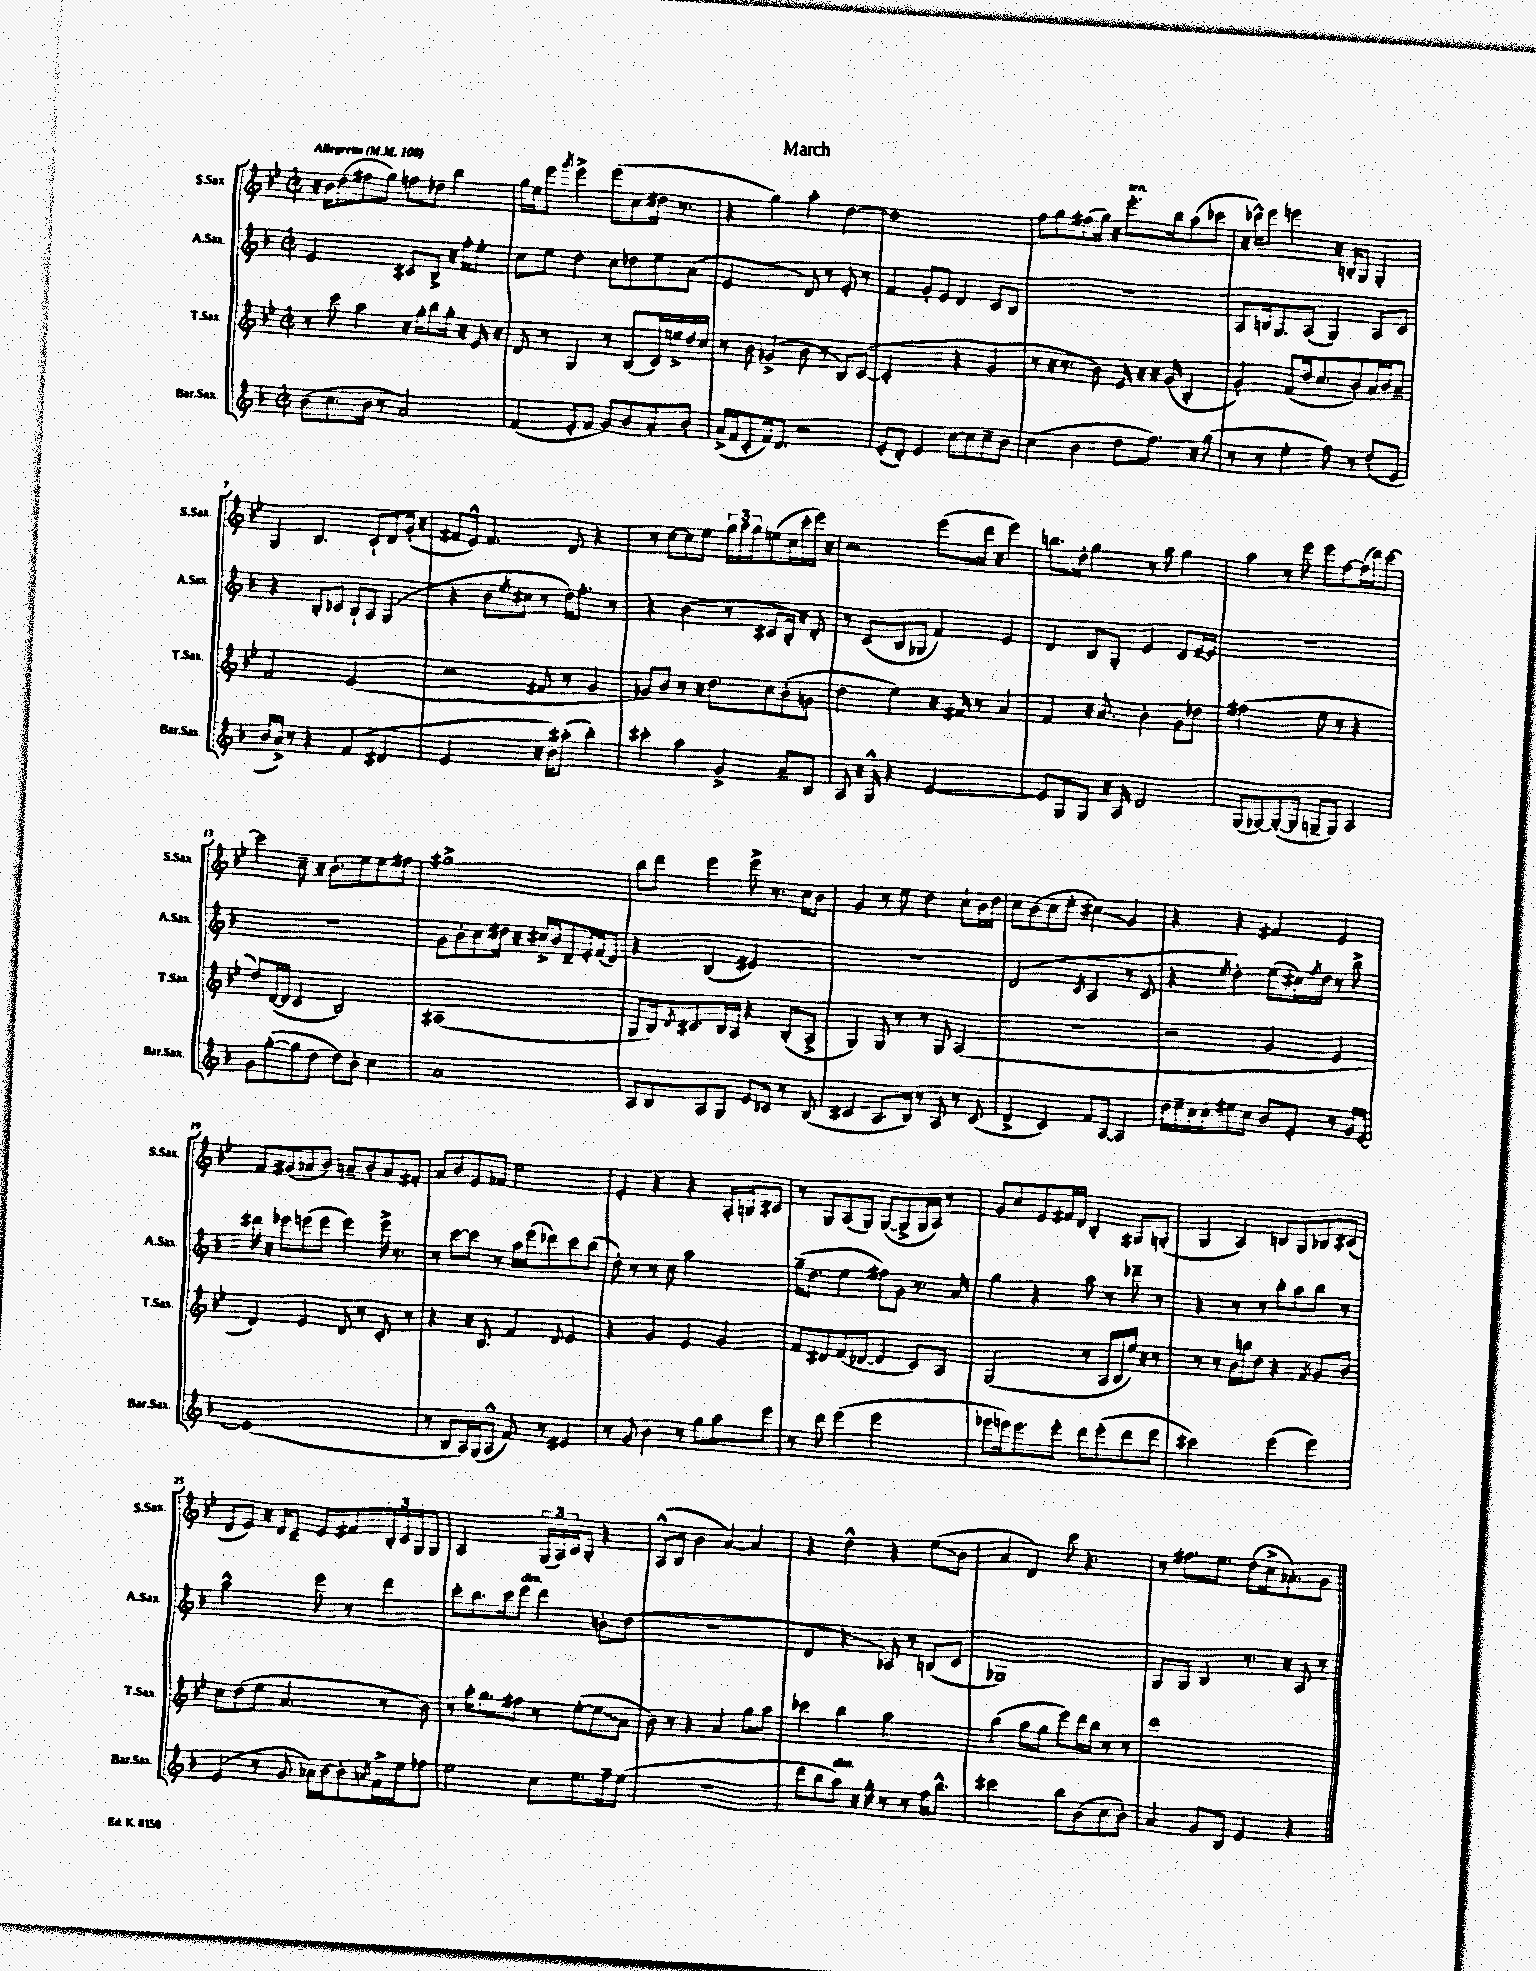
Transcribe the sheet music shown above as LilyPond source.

\header { title = "March" }
<<
\new StaffGroup <<
\new Staff = "s0" \with { instrumentName = "S.Sax." shortInstrumentName = "S.Sax." } {
    \clef treble \key bes \major \defaultTimeSignature \time 2/2 \tempo "Allegretto" 4 = 108
    r16 bes'16 d''8( fis''8 g''8) f''8 des''8 bes''4 |
    g''16 ees''16 ees'''8 \acciaccatura { g'''8 } ees'''4-> ees'''8( c''8 dis''16 r8. |
    r4 g''4) a''4-. d''4~ |
    d''1 |
    f''8 g''8 fis''8( g''16) r16 ees'''8.-.^\markup { \italic "ten." } bes''16 a''8( ces'''8 |
    r16 des'''16-^) ees'''8 e'''4 r16 b16-. g8 g4-. |
    g4 bes4. c'8-! d'8 g'16-.( r16 |
    fis'8 ees'8-^) fis'4. d'8 r4 |
    r8 c''8~ c''8 ees''8 \tuplet 3/2 { g''16 a''16 g''16 } e''8( c''16 c'''16-. ees'''16) r16 |
    r2 ees'''8( d'''16 r16 ees'''4) |
    b''8. d''16-. g''4 r8 a''8 g''4 |
    a''4 r8 ees'''8 ees'''8 f''8~ f''16( d'''16) c'''8~ |
    c'''4 c''8-- r16 bes'8.-. ees''8 ees''8 fis''8 |
    gis''1-> |
    bes''8 d'''8 ees'''4 ees'''8-> r8. c''16 bes'8 |
    g'4 r8 ees''8 d''4 c''8-! bes'16 d''16 |
    c''8 bes'8( c''8 ees''8-. cis''4\glissando) g'4 |
    r4 r4 fis'4 ees'4 |
    f'8 gis'8( aes'8 bes'8) a'8-- bes'8-. a'8 fis'8-. |
    a'8 bes'8 ees'8 fes'8 ees''2 |
    ees'4-. r4 r4 a16-. b16 cis'8 |
    r8 g8 a8( g8) g8~( g8-> g16 a16) r8 |
    g'8 c''8 ees'8 fis'16 d'16 bes4-. gis8 g8-.( |
    g4 a4) b8 g8 bes8 cis'8( |
    d'8 ees'8) r16 d'16 c'8-- ees'8 fis'8 \tuplet 3/2 { bes16-. c'16 g16 } g8 |
    a2 \tuplet 3/2 { g16( a16) c'16 } bes8-. r4 |
    a8-^( bes8 bes'4 a'4~) a'4 |
    r4 d''4-^ r4 ees''8\glissando( bes'8 |
    a'4 d'4) c'''8 r4. |
    r8 fis''8. ees''8. d''8( c''16-> aes'8.-.) g'8 \bar "|." |
}
\new Staff = "s1" \with { instrumentName = "A.Sax." shortInstrumentName = "A.Sax." } {
    \clef treble \key f \major \defaultTimeSignature \time 2/2
    e'2 cis'8 bes8-> r16 f''16-. e''8-. |
    c''8 e''8 d''4 c''8 des''8 e''8 a'8( |
    e'2 d'8) r8 e'8-. r8 |
    f'4 g'8-. e'8 d'4 c'8 bes8 |
    r1 |
    a8 b16 g8. a8( g4) a8 c'8 |
    r4 bes8-. ces'8 bes8-! a8 g4( |
    r4 bes'8 \acciaccatura { e''8 } cis''8 r8 d''16) f''8.-. r8 |
    r4 bes'4( r8 cis'8 bes16-. r16 d'8-.) |
    r8 c'8( bes8 ges8 f'4) e'4 |
    d'4 bes8 g8-. e'4 c'8 e'16~-- e'16 |
    R1 |
    R1 |
    g'8 bes'8-. c''8 dis''16 r16 cis''16-> bes'16 d'8-- e'16-. f'16( d'8) |
    r4 bes4( eis'2) |
    R1 |
    d'2( \acciaccatura { c'8 } a4 r8 c'8 |
    r4 \acciaccatura { e''8 } d''4-.) e''8( cis''16) \acciaccatura { f''8 } d''16 r8 bes''8-> |
    dis'''16 r16 ees'''8 e'''8( e'''8 e'''4) e'''16-> r8. |
    r8 c'''8~ c'''8 r8 a''16 e'''16( des'''8) c'''8 bes''8( |
    d''8-.) r8 r8 c''8 a''2 |
    g''16--( d''8. e''4 fis''8) g'8 r8. a'16 |
    g''4 r4 a''8 r8 des'''8-- r8 |
    r4 r8 r8 bes''8-. a''8 bes''8 r8 |
    a''2-^ e'''8 r8 d'''4 |
    c'''8-. bes''8. c'''16 e'''8^\markup { \italic "dim." } d'''4 b'8-. d''8( |
    r1 |
    d'4 r4 aes8) r8 b8( c'8 |
    ges1) |
    g8 g8 bes4 r8. r16 a8 r8 \bar "|." |
}
\new Staff = "s2" \with { instrumentName = "T.Sax." shortInstrumentName = "T.Sax." } {
    \clef treble \key bes \major \defaultTimeSignature \time 2/2
    r8 c'''8 a''4 r16 g''16-. bes''8 g''16-. r16 ees'16 r16 |
    d'8 r8 g4 r8 bes8( c'16) e''16-> d''16 c''16 |
    r8 bes'8 ges'4->( bes'8 r8 bes8) c'8~( |
    c'2-. r4 g'4 |
    r8 r16 r8. bes'8) ees'16 r16 r16 g'16( bes4-. |
    g'4-.) f'8( d''16 c''8. bes'8-.) a'16 bes'16 a'8-- |
    f'2 ees'2( |
    r2 fis'8 r8 g'4 |
    ges'8) bes'8 r8 r16 d''8. c''8 bes'8-.( g'8 |
    d''4 ees''4) r16 fis'16 r8 a'4 |
    f'4 r16 a'8. bes'4-. g'8 des''8 |
    fis''2( ees''8 r8 r4 |
    d''8) d'16~( d'16 c'4 bes2) |
    ais1( |
    g8 bes16) \acciaccatura { d'8 } cis'8. bes16 a16 r4 bes8-.( a8-> |
    g4) g8 r8 r8 g8 a4( |
    R1 |
    r2 g'4 ees'4 |
    d'4) ees'4 d'8 r8 c'8-. r8 |
    r4 r16 bes8. f'4 \appoggiatura { d'8 } ees'4 |
    r4 g'4 ees'4 g'4 |
    f'8 dis'8 f'8( des'8~ des'4 c'8) a8 |
    g2( r8 a16 bes16 ees''16) r16 r8 |
    r8 r8 bes'16 b''16 d''8 r4 \acciaccatura { f'8 } g'8 bes'8 |
    c''8 d''8( ees''8 a'4. r8 bes'8) |
    r8 a''16-. g''8. fis''8 r8 ees''8~-.( \once \override Glissando.style = #'zigzag ees''8\glissando a'8 |
    bes'8) r8 r4 a'4 g''8 a''8 |
    ces'''4 bes''4 a''2 |
    bes''4( a''8 g''8 ees'''8) d'''16 bes''16 r8 r8 |
    d'''1 \bar "|." |
}
\new Staff = "s3" \with { instrumentName = "Bar.Sax." shortInstrumentName = "Bar.Sax." } {
    \clef treble \key f \major \defaultTimeSignature \time 2/2
    bes'8( c''8. bes'16 r8 a'2) |
    f'4( e'8-. f'8 g'8) bes'8 a'8-. bes'8-. |
    a'16->( f'16 c'8-. f'16) d'8. r2 |
    e'8-.( d'8-.) e'4 c''8~ c''8 c''8-- bes'8 |
    c''4( bes'4 d''8 f''8.) r16 g''8( |
    r8 r8 e''4-. f''8) r8 d''8-.( e'8 |
    bes'16 a'16->) r8 r4 f'4( dis'4 |
    e'2 r16 bes'16) ais''8-.( bes''4-.) |
    cis'''4-. a''4 g'4-> a'8-- bes8 |
    a8 r16 g16-^ r4 e'2~ |
    e'8 g8 g8 r16 a16 d'2 |
    g8( ges8~) ges8~-.( ges8 g8-- g8) a4 |
    g'8 g''8~-.( g''8 d''8 d''8) bes'8-. c''4 |
    a'1 |
    a8 bes8 a8 g8 e'8 ces'8 r8 bes8( |
    cis'4 a8. bes16) r8 a8 r8 cis'8( |
    d'4-> c'4) f'8 a8~ a4 |
    d''16 e''16-- c''16 c''16 eis''8 c''8 bes'8 e'8-. r8 g'16 e'16~ |
    e'1( |
    r8 bes8 a16) g16( a8-^ f'8) r8 eis'4 |
    r8 g'8 bes'4 r8 g''8 a''8 e'''8 |
    r8 d'''8 e'''4( e'''2 |
    ees'''8 e'''16) e'''8. e'''8-. d'''8 e'''8-.( d'''8 e'''8 |
    cis'''2) e'''4( e'''4) |
    e'4( r8 g'8 aes'16) bes'16~ bes'8-. \acciaccatura { a'8 } f'16-> e''16 fes''8 |
    e''2 c''8 e''8. f''16-- e''8( |
    R1 |
    d'''8 bes''8 a''8^\markup { \italic "dim." }) r16 g''16-. r8 r8 f''16 bes''8.-^ |
    cis'''2 bes''8 bes'8( c''8 bes'8-.) |
    a'4 g'8 bes8 e'4 r4 \bar "|." |
}
>>
>>
